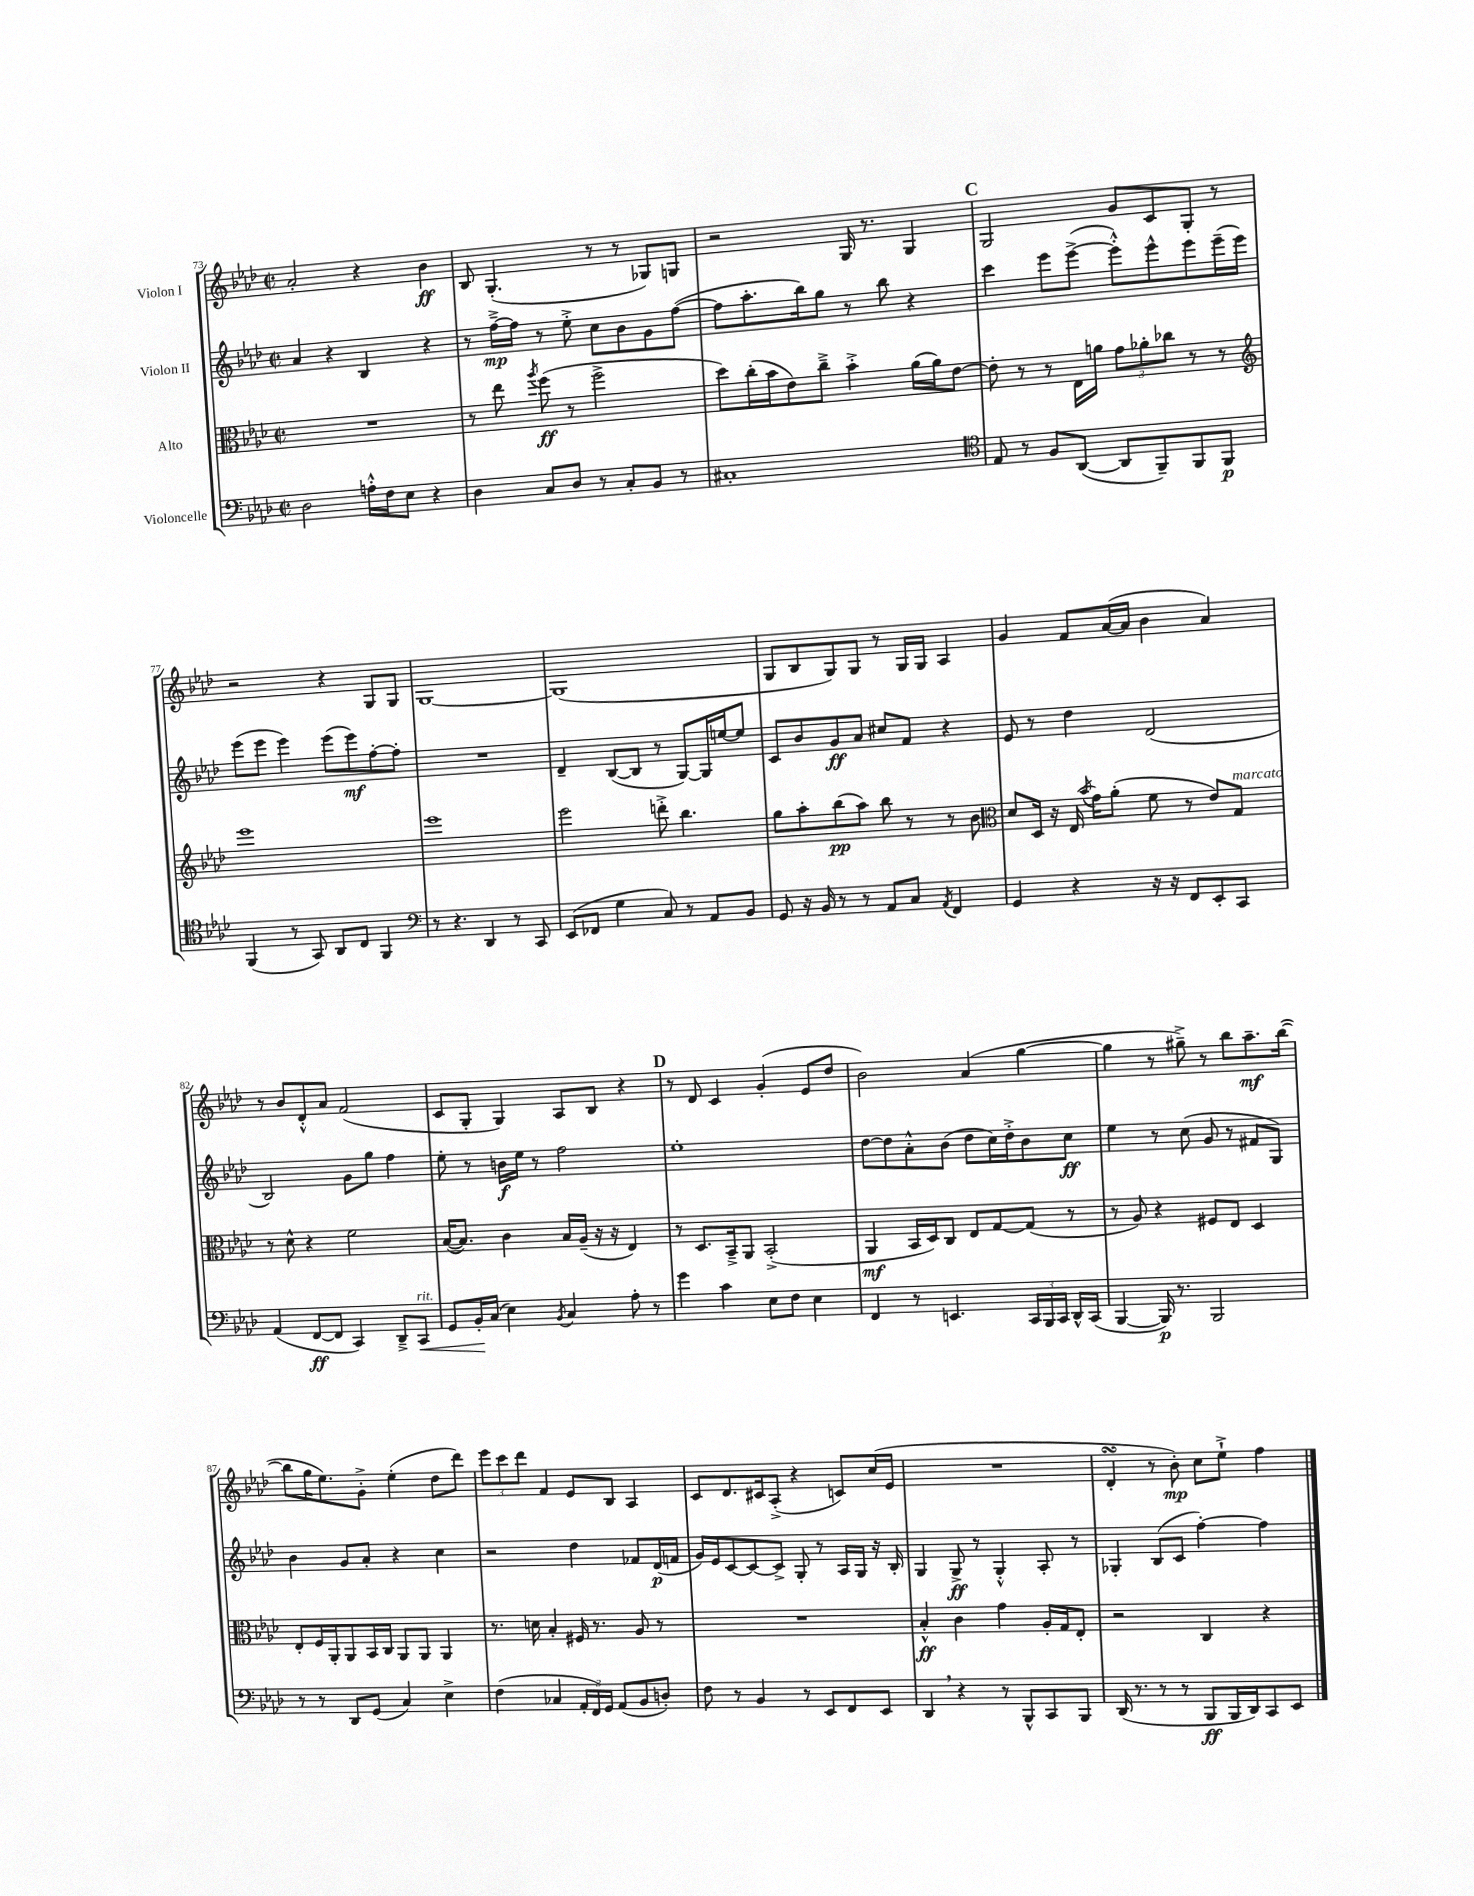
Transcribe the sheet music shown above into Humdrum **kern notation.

**kern	**dynam	**kern	**dynam	**kern	**dynam	**kern	**dynam
*part4	*part4	*part3	*part3	*part2	*part2	*part1	*part1
*staff4	*staff4	*staff3	*staff3	*staff2	*staff2	*staff1	*staff1
*I"Violoncelle	*	*I"Alto	*	*I"Violon II	*	*I"Violon I	*
*clefF4	*	*clefC3	*	*clefG2	*	*clefG2	*
*k[b-e-a-d-]	*	*k[b-e-a-d-]	*	*k[b-e-a-d-]	*	*k[b-e-a-d-]	*
*M2/2	*	*M2/2	*	*M2/2	*	*M2/2	*
*met(c|)	*	*met(c|)	*	*met(c|)	*	*met(c|)	*
=73	=73	=73	=73	=73	=73	=73	=73
2D-\	.	1r	.	4a-/	.	2a-'/	.
.	.	.	.	4r	.	.	.
16An'^^\LL	.	.	.	4B-/	.	4r	.
16F\J	.	.	.	.	.	.	.
8E-\J	.	.	.	.	.	.	.
4r	.	.	.	4r	.	4b-\	ff
=74	=74	=74	=74	=74	=74	=74	=74
4D-\	.	8r	.	8r	.	8B-/	.
.	.	8ee-\	.	[16ff~^\LL	mp	(4.G'/	.
.	.	.	.	16ff\JJ]	.	.	.
.	.	8qaa-/	.	.	.	.	.
8C/L	.	(8ff\	ff	8r	.	.	.
8D-/J	.	8r	.	8ee-'^\	.	.	.
8r	.	2ff^\	.	8cc\L	.	8r	.
8C'/L	.	.	.	8b-\	.	8r	.
8BB-/J	.	.	.	8g\	.	8G-X/L)	.
8r	.	.	.	([8ff\J	.	8Gn/J	.
=75	=75	=75	=75	=75	=75	=75	=75
1C#X'	.	8dd-\L)	.	8ff\L]	.	2r	.
.	.	(16cc'\L	.	8.aa-'\	.	.	.
.	.	16b-\J	.	.	.	.	.
.	.	8e-\)	.	.	.	.	.
.	.	.	.	16bb-\k)	.	.	.
.	.	8cc~^\J	.	8gg\J	.	.	.
.	.	4b-'^\	.	8r	.	16G/	.
.	.	.	.	.	.	8.r	.
.	.	.	.	8bb-\	.	.	.
.	.	(16a-\LL	.	4r	.	4G/	.
.	.	16a-\J)	.	.	.	.	.
.	.	[8e-\J	.	.	.	.	.
!!LO:REH:place=s1:t=C
=76	=76	=76	=76	=76	=76	=76	=76
*clefC4	*	*	*	*	*	*	*
8E-/	.	8e-'\]	.	4ccc\	.	2G/	.
8r	.	8r	.	.	.	.	.
8F/L	.	8r	.	8eee-\L	.	.	.
([8AA-/J	.	16E-\LL	.	([8eee-^\J	.	.	.
.	.	16an\JJ	.	.	.	.	.
8AA-/L]	.	12g\L	.	8eee-'^^\L])	.	8g/L	.
.	.	12a-X'\	.	.	.	.	.
8FF~/)	.	.	.	8eee-^^\	.	8c/	.
.	.	12cc-X\J	.	.	.	.	.
8FF/	.	8r	.	8eee-\	.	8G'/J	.
8FF/J	p	8r	.	(16eee-~\L	.	8r	.
.	.	.	.	16eee-\JJ)	.	.	.
!!LO:LB:g=z
=77	=77	=77	=77	=77	=77	=77	=77
*	*	*clefG2	*	*	*	*	*
(4FF/	.	1eee-	.	(8eee-\L	.	2r	.
.	.	.	.	8eee-\J	.	.	.
8r	.	.	.	4eee-\)	.	.	.
8GG/)	.	.	.	.	.	.	.
8AA-/L	.	.	.	(8eee-\L	.	4r	.
8C/J	.	.	.	8eee-\)	mf	.	.
4FF/	.	.	.	[8ff'\	.	8G/L	.
.	.	.	.	8ff'\J]	.	8G/J	.
=78	=78	=78	=78	=78	=78	=78	=78
*clefF4	*	*	*	*	*	*	*
8r	.	1eee-	.	1r	.	[1G	.
4.r	.	.	.	.	.	.	.
4DD-/	.	.	.	.	.	.	.
8r	.	.	.	.	.	.	.
8CC/	.	.	.	.	.	.	.
=79	=79	=79	=79	=79	=79	=79	=79
(8EE-/L	.	2eee-\	.	4d-~/	.	(1G]	.
8FF-X/J	.	.	.	.	.	.	.
4G\	.	.	.	([8B-/L	.	.	.
.	.	.	.	8B-/J]	.	.	.
8C/)	.	8dddn'^\	.	8r	.	.	.
8r	.	4.bb-\	.	[8G/L)	.	.	.
8AA-/L	.	.	.	16G/L]	.	.	.
.	.	.	.	[16een/J	.	.	.
8BB-/J	.	.	.	8ee/J]	.	.	.
=80	=80	=80	=80	=80	=80	=80	=80
8GG/	.	8gg\L	.	8c/L	.	8G/L	.
16r	.	8aa-'\	.	8b-/	.	8B-/	.
16BB-/	.	.	.	.	.	.	.
8r	.	(8bb-\	pp	8g/	ff	8G/)	.
8r	.	8aa-\J)	.	8a-/J	.	8G/J	.
8AA-/L	.	8bb-\	.	8cc#X/L	.	8r	.
8C/J	.	8r	.	8f/J	.	16G/LL	.
.	.	.	.	.	.	16G/JJ	.
8qAA-/	.	.	.	.	.	.	.
4FF/	.	8r	.	4r	.	4A-/	.
.	.	8b-\	.	.	.	.	.
=81	=81	=81	=81	=81	=81	=81	=81
*	*	*clefC3	*	*	*	*	*
4GG/	.	8d-/L	.	8e-/	.	4g/	.
.	.	16D-/Jk	.	8r	.	.	.
.	.	16r	.	.	.	.	.
4r	.	(16E-/	.	4dd-\	.	8f/L	.
.	.	8qb-/	.	.	.	.	.
.	.	16g\KL)	.	.	.	.	.
.	.	(8a-'\J	.	.	.	([16a-/L	.
.	.	.	.	.	.	16a-/JJ]	.
16r	.	8f\	.	(2d-/	.	4b-\	.
16r	.	.	.	.	.	.	.
8FF/L	.	8r	.	.	.	.	.
8EE-'/	.	8e-/L)	.	.	.	4a-/)	.
!	!	!LO:TX:a:i:t=marcato	!	!	!	!	!
8CC/J	.	8G/J	.	.	.	.	.
!!LO:LB:g=z
=82	=82	=82	=82	=82	=82	=82	=82
(4AA-/	.	8r	.	2B-/)	.	8r	.
.	.	8d-^^\	.	.	.	8b-/L	.
[8FF/L	ff	4r	.	.	.	8d-'^^/	.
8FF/J]	.	.	.	.	.	8a-/J	.
4CC/)	.	2f\	.	8g\L	.	(2f/	.
.	.	.	.	8gg\J	.	.	.
8DD-~^/L	.	.	.	4ff\	.	.	.
!LO:TX:a:i:t=rit.	!	!	!	!	!	!	!
!	!LO:HP:b	!	!	!	!	!	!
8CC/J	<	.	.	.	.	.	.
=83	=83	=83	=83	=83	=83	=83	=83
8GG/L	.	([16B-/KL	.	8ee-'\	.	8c/L	.
.	.	8.B-/J])	.	.	.	.	.
16BB-'/L	.	.	.	8r	.	8G'/J	.
(16C/JJ	[	.	.	.	.	.	.
4E-\)	.	4c\	.	16bn\LL	f	4G/)	.
.	.	.	.	16ee-\JJ	.	.	.
.	.	.	.	8r	.	.	.
8qBB-/	.	.	.	.	.	.	.
4C/	.	16B-/LL	.	2ff\	.	8A-/L	.
.	.	(16A-~/JJ	.	.	.	.	.
.	.	16r	.	.	.	8B-/J	.
.	.	16r	.	.	.	.	.
8A-'\	.	4E-/)	.	.	.	4r	.
8r	.	.	.	.	.	.	.
!!LO:REH:place=s1:t=D
=84	=84	=84	=84	=84	=84	=84	=84
4g\	.	8r	.	1ee-'	.	8r	.
.	.	8.D-/L	.	.	.	8d-/	.
4c\	.	.	.	.	.	4c/	.
.	.	16BB-~^/k	.	.	.	.	.
.	.	8AA-/J	.	.	.	.	.
8E-\L	.	(2BB-'^/	.	.	.	(4g'/	.
8F\J	.	.	.	.	.	.	.
4E-\	.	.	.	.	.	8e-/L	.
.	.	.	.	.	.	8dd-/J	.
=85	=85	=85	=85	=85	=85	=85	=85
4FF/	.	4AA-/	mf	[8dd-\L	.	2b-\)	.
.	.	.	.	8dd-\]	.	.	.
8r	.	16BB-/LL	.	8a-'^^\	.	.	.
.	.	16D-/J)	.	.	.	.	.
4.EEn/	.	8C/J	.	(8b-\J	.	.	.
.	.	8E-/L	.	8dd-\L	.	(4a-/	.
.	.	[8G/	.	16cc\L)	.	.	.
.	.	.	.	16dd-'^\J	.	.	.
24CC/LL	.	(8G/J]	.	8b-\	.	[4gg\	.
24BBB-/	.	.	.	.	.	.	.
24CC/JJ	.	.	.	.	.	.	.
16DD-^^/LL	.	8r	.	8cc\J	ff	.	.
(16CC/JJ	.	.	.	.	.	.	.
=86	=86	=86	=86	=86	=86	=86	=86
[4BBB-/	.	8r	.	4ee-\	.	4gg\]	.
.	.	8A-/)	.	.	.	.	.
16BBB-/])	p	4r	.	8r	.	8r	.
8.r	.	.	.	.	.	.	.
.	.	.	.	(8cc\	.	8gg#X~^\)	.
2BBB-/	.	8F#X/L	.	8g/	.	8r	.
.	.	8E-/J	.	8r	.	8bb-\L	.
.	.	4D-/	.	8f#X/L	.	8.aa-~\	mf
.	.	.	.	8G/J)	.	.	.
.	.	.	.	.	.	([16bb-\Jk	.
!!LO:LB:g=z
=87	=87	=87	=87	=87	=87	=87	=87
8r	.	8E-'/L	.	4b-\	.	8bb-\L]	.
8r	.	16F/L	.	.	.	16gg\K	.
.	.	16AA-'/J	.	.	.	8.ee-\)	.
8DD-/L	.	8AA-/	.	8g/L	.	.	.
(8GG/J	.	16BB-/L	.	8a-'/J	.	8g'^\J	.
.	.	16C/JJ	.	.	.	.	.
4C/)	.	8AA-/L	.	4r	.	(4ee-'\	.
.	.	8AA-/J	.	.	.	.	.
4E-^\	.	4AA-/	.	4cc\	.	8dd-\L	.
.	.	.	.	.	.	8ddd-\J)	.
=88	=88	=88	=88	=88	=88	=88	=88
(4F\	.	8.r	.	2r	.	12eee-\L	.
.	.	.	.	.	.	12ccc\	.
.	.	.	.	.	.	12ddd-\J	.
.	.	16dn\	.	.	.	.	.
4C-X/	.	4B-'/	.	.	.	4f/	.
24AA-'/LL	.	16F#X/	.	4dd-\	.	8e-/L	.
24FF/)	.	.	.	.	.	.	.
.	.	8.r	.	.	.	.	.
24GG/JJ	.	.	.	.	.	.	.
(8AA-/L	.	.	.	.	.	8B-/J	.
8BB-/	.	8A-/	.	8f-X/L	.	4A-/	.
8Dn'/J)	.	8r	.	(16d-/L	p	.	.
.	.	.	.	16fn/JJ	.	.	.
=89	=89	=89	=89	=89	=89	=89	=89
8F\	.	1r	.	16g/LL)	.	8c/L	.
.	.	.	.	16e-/J	.	.	.
8r	.	.	.	[8c/	.	8.d-/	.
4BB-/	.	.	.	8c/_	.	.	.
.	.	.	.	.	.	16c#X/k	.
.	.	.	.	8c^/J]	.	(8A-'^/J	.
8r	.	.	.	8G'/	.	4r	.
8EE-/L	.	.	.	8r	.	.	.
8FF/	.	.	.	16A-/LL	.	8cn/L)	.
.	.	.	.	16G/JJ	.	.	.
8EE-/J	.	.	.	16r	.	(16cc/L	.
.	.	.	.	16B-'/	.	16e-/JJ	.
=90	=90	=90	=90	=90	=90	=90	=90
4DD-,/	.	4B-'^^/	ff	4G/	.	1r	.
4r	.	4c\	.	8G^/	ff	.	.
.	.	.	.	8r	.	.	.
8r	.	4g\	.	4G'^^/	.	.	.
8BBB-^^/L	.	.	.	.	.	.	.
8CC/	.	16A-'/LL	.	8A-'/	.	.	.
.	.	16G/J	.	.	.	.	.
8BBB-/J	.	8E-'/J	.	8r	.	.	.
=91	=91	=91	=91	=91	=91	=91	=91
(16DD-/	.	2r	.	4G-X'/	.	4d-sSSs'/	.
8.r	.	.	.	.	.	.	.
8r	.	.	.	(8B-/L	.	8r	.
8r	.	.	.	8c/J	.	8b-'\)	mp
8BBB-/L	ff	4C/	.	[4ff'\)	.	8cc\L	.
16BBB-/L	.	.	.	.	.	8ee-`^\J	.
16DD-/J)	.	.	.	.	.	.	.
8CC/	.	4r	.	4ff\]	.	4ff\	.
8EE-/J	.	.	.	.	.	.	.
==	==	==	==	==	==	==	==
*-	*-	*-	*-	*-	*-	*-	*-
